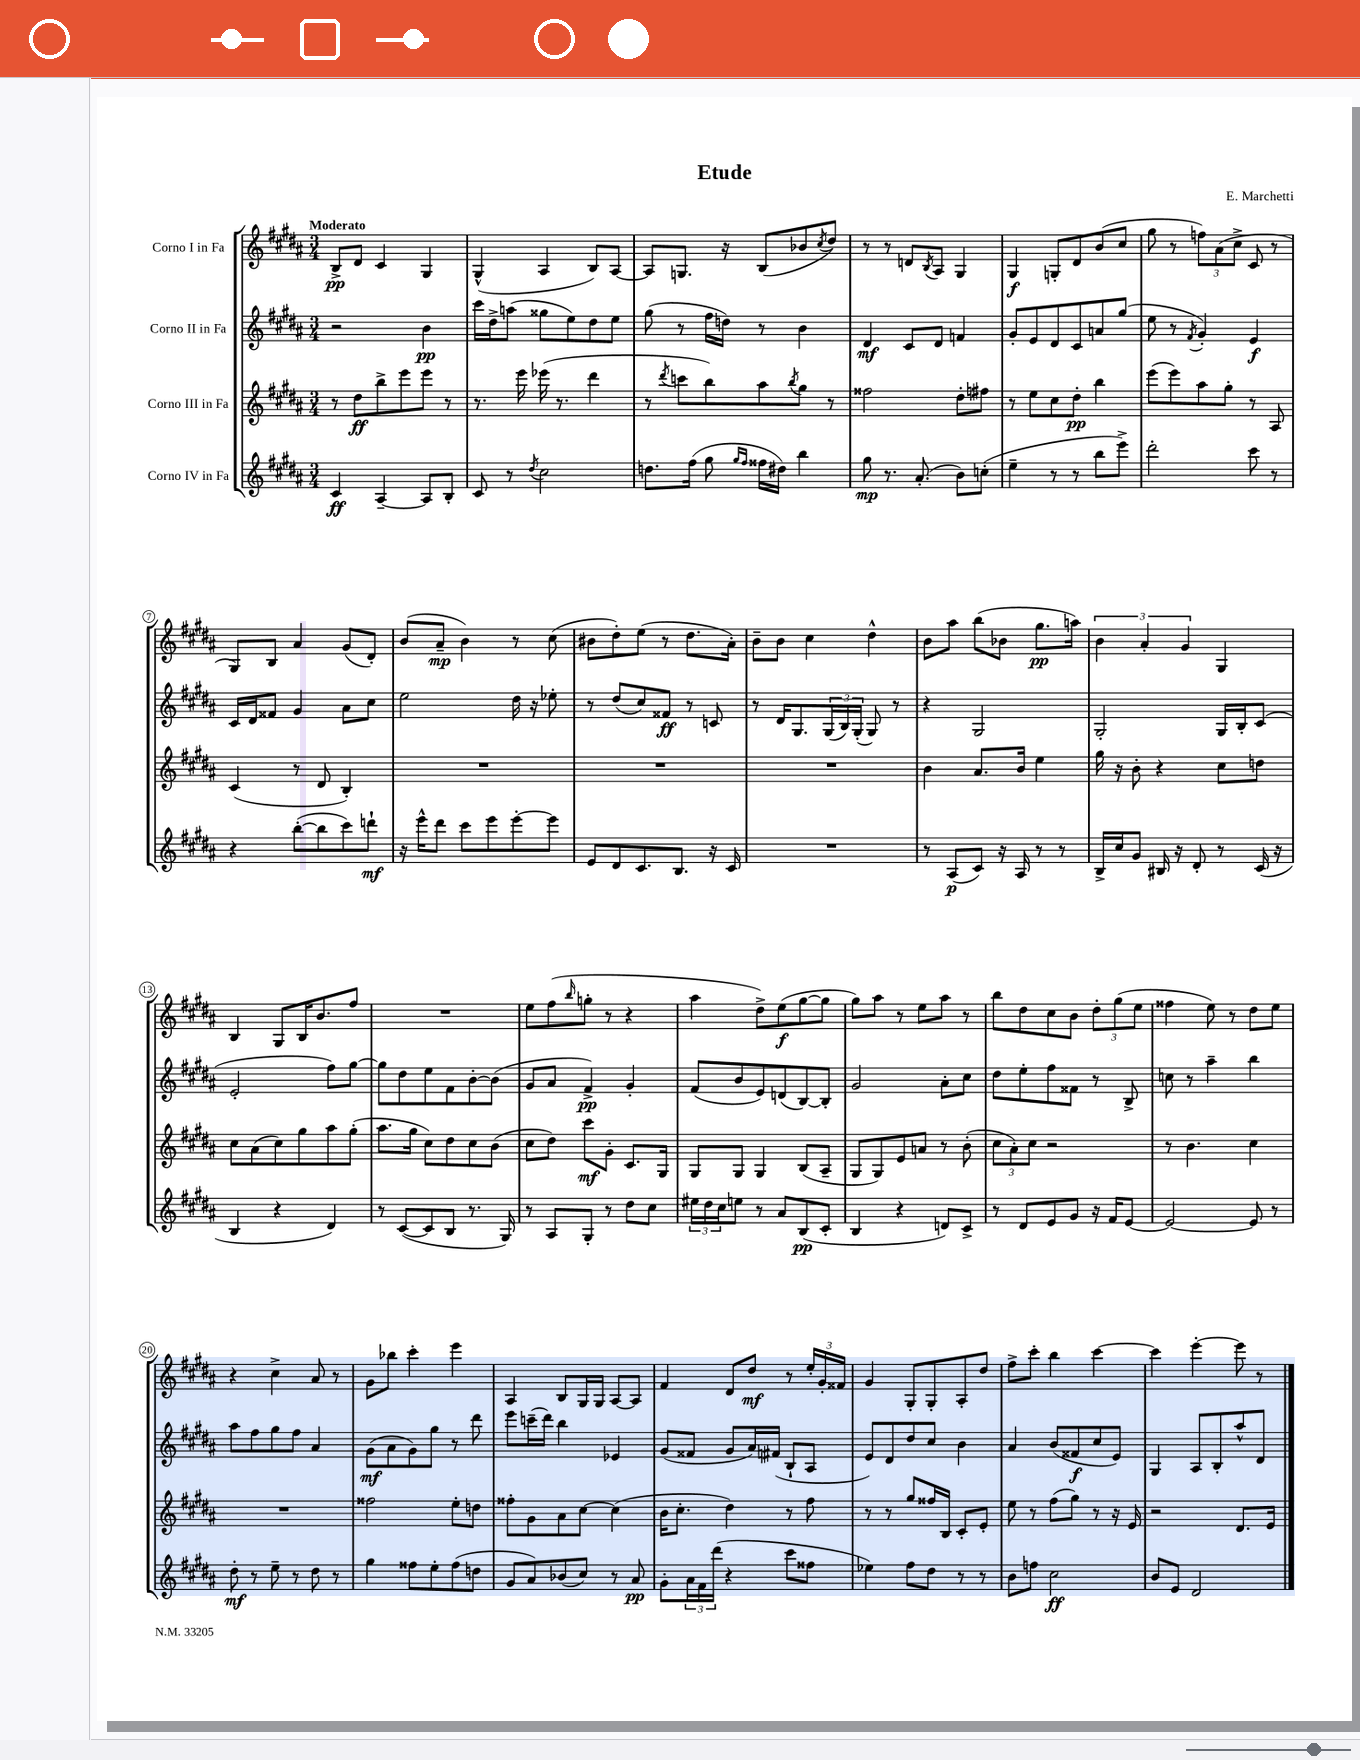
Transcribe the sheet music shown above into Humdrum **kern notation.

**kern	**dynam	**kern	**dynam	**kern	**dynam	**kern	**dynam
*part4	*part4	*part3	*part3	*part2	*part2	*part1	*part1
*staff4	*staff4	*staff3	*staff3	*staff2	*staff2	*staff1	*staff1
*I"Corno IV in Fa	*	*I"Corno III in Fa	*	*I"Corno II in Fa	*	*I"Corno I in Fa	*
*clefG2	*	*clefG2	*	*clefG2	*	*clefG2	*
*k[f#c#g#d#a#]	*	*k[f#c#g#d#a#]	*	*k[f#c#g#d#a#]	*	*k[f#c#g#d#a#]	*
*M3/4	*	*M3/4	*	*M3/4	*	*M3/4	*
=1	=1	=1	=1	=1	=1	=1	=1
!	!	!	!	!	!	!LO:TX:a:B:t=Moderato	!
4c#/	ff	8r	.	2r	.	8B^/L	pp
.	.	8dd#\L	ff	.	.	8d#/J	.
[4A#~/	.	8bb^\	.	.	.	4c#/	.
.	.	8eee\	.	.	.	.	.
8A#/L]	.	8eee\J	.	4b\	pp	4G#/	.
8B'/J	.	8r	.	.	.	.	.
=2	=2	=2	=2	=2	=2	=2	=2
8c#/	.	8.r	.	16ccc#\LL	.	(4G#^^/	.
.	.	.	.	16dd#^\J	.	.	.
8r	.	.	.	(8aan\J	.	.	.
.	.	16eee\	.	.	.	.	.
8qdd#/	.	.	.	.	.	.	.
2cc#\	.	(16eee-X\	.	8gg##X\L	.	4A#/	.
.	.	8.r	.	.	.	.	.
.	.	.	.	8ee\)	.	.	.
.	.	4ddd#\	.	8dd#\	.	8B/L)	.
.	.	.	.	8ee\J	.	[8A#/J	.
=3	=3	=3	=3	=3	=3	=3	=3
8.ddn\L	.	8r	.	(8gg#\	.	8A#/L]	.
.	.	8qddd#/	.	.	.	.	.
.	.	8cccn\L	.	8r	.	8.Gn/J	.
(16ff#\Jk	.	.	.	.	.	.	.
8gg#\	.	8bb\)	.	16ff#\LL	.	.	.
.	.	.	.	16ddn\JJ)	.	16r	.
16qqgg#/LL	.	.	.	.	.	.	.
16qqff#/JJ	.	.	.	.	.	.	.
16ff##X\LL	.	8aa#\	.	8r	.	(8B/L	.
16dd#X\JJ)	.	.	.	.	.	.	.
.	.	8qbb/	.	.	.	.	.
4bb\	.	8gg#\J	.	4b\	.	8b-X/	.
.	.	.	.	.	.	8qcc#/	.
.	.	8r	.	.	.	8dd#/J)	.
=4	=4	=4	=4	=4	=4	=4	=4
8gg#\	mp	2ff##X\	.	4d#/	mf	8r	.
8.r	.	.	.	.	.	8r	.
.	.	.	.	8c#/L	.	8dn/L	.
(8.a#'/	.	.	.	.	.	.	.
.	.	.	.	.	.	8qB/	.
.	.	.	.	8d#/J	.	8A#/J	.
8b\L)	.	8dd#'\L	.	4fn/	.	4G#/	.
(8ccn'\J	.	8ff#X\J	.	.	.	.	.
=5	=5	=5	=5	=5	=5	=5	=5
4ee~\	.	8r	.	8g#'/L	.	4G#/	f
.	.	8ee\L	.	8e/	.	.	.
8r	.	8cc#\	.	8d#/	.	8Gn'/L	.
8r	.	8dd#'\J	pp	8c#/	.	8d#/	.
8bb\L	.	4bb\	.	8an/	.	(8b/	.
8eee^\J)	.	.	.	(8gg#/J	.	8cc#/J	.
=6	=6	=6	=6	=6	=6	=6	=6
2ddd#'\	.	(8eee\L	.	8ee\	.	8gg#\	.
.	.	8eee\)	.	8r	.	8r	.
.	.	.	.	8qf#/	.	.	.
.	.	8aa#\	.	4g#'/)	.	12ffn\L)	.
.	.	.	.	.	.	(12a#\	.
.	.	8gg#'\J	.	.	.	.	.
.	.	.	.	.	.	12cc#^\J	.
8ccc#\	.	8r	.	4e/	f	8c#/	.
8r	.	8A#/	.	.	.	8r	.
!!LO:LB:g=z
=7	=7	=7	=7	=7	=7	=7	=7
4r	.	(4c#/	.	16c#/LL	.	8G#/L)	.
.	.	.	.	16d#/J	.	.	.
.	.	.	.	8f##X/J	.	8B/J	.
([8bb'\L	.	8r	.	4g#/	.	4a#/	.
8bb\]	.	8d#/	.	.	.	.	.
8ccc#\)	.	4B'/)	.	8a#\L	.	(8g#/L	.
8dddn`\J	mf	.	.	8cc#\J	.	8d#'/J)	.
=8	=8	=8	=8	=8	=8	=8	=8
16r	.	2.r	.	2ee\	.	(8b/L	.
16eee^^\KL	.	.	.	.	.	.	.
8ddd#\J	.	.	.	.	.	8a#~/J	mp
8ccc#\L	.	.	.	.	.	4b\)	.
8eee\	.	.	.	.	.	.	.
[8eee'\	.	.	.	16dd#\	.	8r	.
.	.	.	.	16r	.	.	.
8eee\J]	.	.	.	8ee-X'\	.	(8cc#\	.
=9	=9	=9	=9	=9	=9	=9	=9
8e/L	.	2.r	.	8r	.	8b#X\L	.
8d#/	.	.	.	(8dd#/L	.	8dd#'\)	.
8.c#/	.	.	.	8cc#/)	.	(8ee\J	.
.	.	.	.	8f##X/J	ff	8r	.
8.B/J	.	.	.	.	.	.	.
.	.	.	.	8r	.	8.dd#\L	.
16r	.	.	.	8cn/	.	.	.
16c#/	.	.	.	.	.	16a#'\Jk)	.
=10	=10	=10	=10	=10	=10	=10	=10
2.r	.	2.r	.	8r	.	8b~\L	.
.	.	.	.	16d#/KL	.	8b\J	.
.	.	.	.	8.G#/	.	.	.
.	.	.	.	.	.	4cc#\	.
.	.	.	.	(24G#/L	.	.	.
.	.	.	.	24B/)	.	.	.
.	.	.	.	(24G#'/JJ	.	.	.
.	.	.	.	8G#/)	.	4dd#^^\	.
.	.	.	.	8r	.	.	.
=11	=11	=11	=11	=11	=11	=11	=11
8r	.	4b\	.	4r	.	8b\L	.
(8A#/L	p	.	.	.	.	8aa#\J	.
8c#/J)	.	8.a#/L	.	2G#/	.	(8bb\L	.
16r	.	.	.	.	.	8b-X\J	.
16A#/	.	16b/Jk	.	.	.	.	.
8r	.	4ee\	.	.	.	8.gg#\L	pp
8r	.	.	.	.	.	.	.
.	.	.	.	.	.	16aan\Jk)	.
=12	=12	=12	=12	=12	=12	=12	=12
16B^/LL	.	16gg#\	.	2G#'/	.	6b\	.
16cc#/J	.	16r	.	.	.	.	.
8g#/J	.	8b'\	.	.	.	.	.
.	.	.	.	.	.	6a#'/	.
16B#X/	.	4r	.	.	.	.	.
16r	.	.	.	.	.	.	.
.	.	.	.	.	.	6g#/	.
8d#'/	.	.	.	.	.	.	.
8r	.	8cc#\L	.	16G#/LL	.	4G#/	.
.	.	.	.	16B'/J	.	.	.
(16c#/	.	8ddn\J	.	(8c#/J	.	.	.
16r	.	.	.	.	.	.	.
!!LO:LB:g=z
=13	=13	=13	=13	=13	=13	=13	=13
4B/	.	8cc#\L	.	2e'/	.	4B/	.
.	.	(8a#\	.	.	.	.	.
4r	.	8cc#\)	.	.	.	8G#/L	.
.	.	8gg#\	.	.	.	16B/K	.
.	.	.	.	.	.	8.b/	.
4d#/)	.	8aa#\	.	8ff#\L)	.	.	.
.	.	(8gg#'\J	.	[8gg#\J	.	8ff#/J	.
=14	=14	=14	=14	=14	=14	=14	=14
8r	.	8.aa#\L	.	8gg#\L]	.	2.r	.
([8c#/L	.	.	.	8dd#\	.	.	.
.	.	16gg#\Jk	.	.	.	.	.
8c#/]	.	8cc#\L)	.	8ee\	.	.	.
8B/J	.	8dd#\	.	8f#\	.	.	.
8.r	.	8cc#\	.	[8b'\	.	.	.
.	.	(8b\J	.	(8b\J]	.	.	.
16G#/)	.	.	.	.	.	.	.
=15	=15	=15	=15	=15	=15	=15	=15
8r	.	8cc#\L	.	8g#/L	.	8ee\L	.
8A#/L	.	8dd#\J)	.	8a#/J	.	(8ff#\	.
.	.	.	.	.	.	16qqbb/	.
8G#'/J	.	8ccc#\L	mf	4f#^/)	pp	8ggn'\J	.
8r	.	8g#'\J	.	.	.	8r	.
8dd#\L	.	8.c#/L	.	4g#'/	.	4r	.
8cc#\J	.	.	.	.	.	.	.
.	.	16G#/Jk	.	.	.	.	.
=16	=16	=16	=16	=16	=16	=16	=16
24ee#X\LL	.	8G#/L	.	(8f#/L	.	4aa#\	.
24dd#\	.	.	.	.	.	.	.
24cc#\J	.	.	.	.	.	.	.
8een\J	.	8G#/J	.	8b/	.	.	.
8r	.	4G#/	.	8e/)	.	8dd#^\L)	.
8a#/L	.	.	.	(8dn/	.	(8ee\	f
(8B/	pp	(8B/L	.	[8B/)	.	[8gg#\	.
8c#'/J	.	8A#~/J	.	8B'/J]	.	8gg#\J]	.
=17	=17	=17	=17	=17	=17	=17	=17
4B/	.	8G#/L	.	2g#/	.	8gg#\L)	.
.	.	8G#/)	.	.	.	8aa#\J	.
4r	.	8e/	.	.	.	8r	.
.	.	8an/J	.	.	.	8ee\L	.
8dn/L)	.	8r	.	8a#'\L	.	8aa#\J	.
8c#^/J	.	(8b'\	.	8cc#\J	.	8r	.
=18	=18	=18	=18	=18	=18	=18	=18
8r	.	12cc#\L	.	8dd#\L	.	8bb\L	.
.	.	12a#'\)	.	.	.	.	.
8d#/L	.	.	.	8ee'\	.	8dd#\	.
.	.	12cc#\J	.	.	.	.	.
8e/	.	2r	.	8ff#\	.	8cc#\	.
8g#/J	.	.	.	8f##X\J	.	8b\J	.
16r	.	.	.	8r	.	12dd#'\L	.
16f#/KL	.	.	.	.	.	.	.
.	.	.	.	.	.	(12gg#\	.
[8e/J	.	.	.	8B^/	.	.	.
.	.	.	.	.	.	12ee\J	.
=19	=19	=19	=19	=19	=19	=19	=19
2e/_	.	8r	.	8ccn\	.	4ff##X\	.
.	.	4.b\	.	8r	.	.	.
.	.	.	.	4aa#~\	.	8ee\)	.
.	.	.	.	.	.	8r	.
8e/]	.	4cc#\	.	4bb\	.	8dd#\L	.
8r	.	.	.	.	.	8ee\J	.
!!LO:LB:g=z
=20	=20	=20	=20	=20	=20	=20	=20
8dd#'\	mf	2.r	.	8aa#\L	.	4r	.
8r	.	.	.	8ff#\	.	.	.
8ee~\	.	.	.	8gg#\	.	4cc#^\	.
8r	.	.	.	8ff#\J	.	.	.
8dd#\	.	.	.	4a#/	.	8a#/	.
8r	.	.	.	.	.	8r	.
=21	=21	=21	=21	=21	=21	=21	=21
4gg#\	.	2ff##X\	.	(8g#\L	mf	8g#\L	.
.	.	.	.	8a#\	.	8bb-X\J	.
8ff##X\L	.	.	.	8g#\)	.	4ccc#'\	.
8ee'\	.	.	.	8gg#\J	.	.	.
(8ff##\	.	8ee'\L	.	8r	.	4eee\	.
8ddn\J	.	8ddn\J	.	8ddd#\	.	.	.
=22	=22	=22	=22	=22	=22	=22	=22
8g#/L	.	8ff##X'\L	.	8eee\L	.	4A#/	.
8a#/)	.	8g#\	.	(16cccn~\L	.	.	.
.	.	.	.	16ddd#\JJ)	.	.	.
(8b-X/	.	8a#\	.	4bb\	.	8B/L	.
8cc#/J)	.	[8cc#\J	.	.	.	16G#/L	.
.	.	.	.	.	.	16G#/JJ	.
8r	.	(4cc#\]	.	4e-X/	.	[8A#/L	.
8a#/	pp	.	.	.	.	8A#/J]	.
=23	=23	=23	=23	=23	=23	=23	=23
8g#'\L	.	16b\KL	.	(8g#/L	.	4f#/	.
.	.	8.cc#'\J	.	.	.	.	.
24a#\L	.	.	.	8f##X/J	.	.	.
24f#\	.	.	.	.	.	.	.
(24ddd#\JJ	.	.	.	.	.	.	.
4r	.	4dd#\)	.	8g#/L	.	8d#/L	.
.	.	.	.	16a#/L)	.	8dd#/J	mf
.	.	.	.	(16f#X/JJ	.	.	.
8ccc#\L	.	8r	.	8B`/L	.	8r	.
8ff##X\J	.	8ff#\	.	8A#/J	.	24ee'/LL	.
.	.	.	.	.	.	24g#'/	.
.	.	.	.	.	.	24f##X/JJ	.
=24	=24	=24	=24	=24	=24	=24	=24
4ee-X\)	.	8r	.	8e/L)	.	4g#/	.
.	.	8r	.	8d#/	.	.	.
8ff#\L	.	8gg#/L	.	8dd#/	.	8G#'/L	.
8dd#\J	.	16ff##X/L	.	8cc#/J	.	8G#'/	.
.	.	16B/JJ	.	.	.	.	.
8r	.	8c#'/L	.	4b\	.	8A#'/	.
8r	.	8e'/J	.	.	.	8dd#/J	.
=25	=25	=25	=25	=25	=25	=25	=25
8b\L	.	8ee\	.	4a#/	.	8ff#^\L	.
8ffn\J	.	8r	.	.	.	8ccc#'\J	.
2cc#\	ff	(8ff#\L	.	(8b/L	.	4bb\	.
.	.	8gg#\J)	.	8f##X/	f	.	.
.	.	8r	.	8cc#/	.	[4ccc#\	.
.	.	16r	.	8e/J)	.	.	.
.	.	16e/	.	.	.	.	.
=26	=26	=26	=26	=26	=26	=26	=26
8b/L	.	2r	.	4G#/	.	4ccc#\]	.
8e/J	.	.	.	.	.	.	.
2d#/	.	.	.	8A#/L	.	[4eee'\	.
.	.	.	.	8B'/	.	.	.
.	.	8.d#/L	.	8aa#^^/	.	8eee\]	.
.	.	.	.	8d#/J	.	8r	.
.	.	16e/Jk	.	.	.	.	.
==	==	==	==	==	==	==	==
*-	*-	*-	*-	*-	*-	*-	*-
